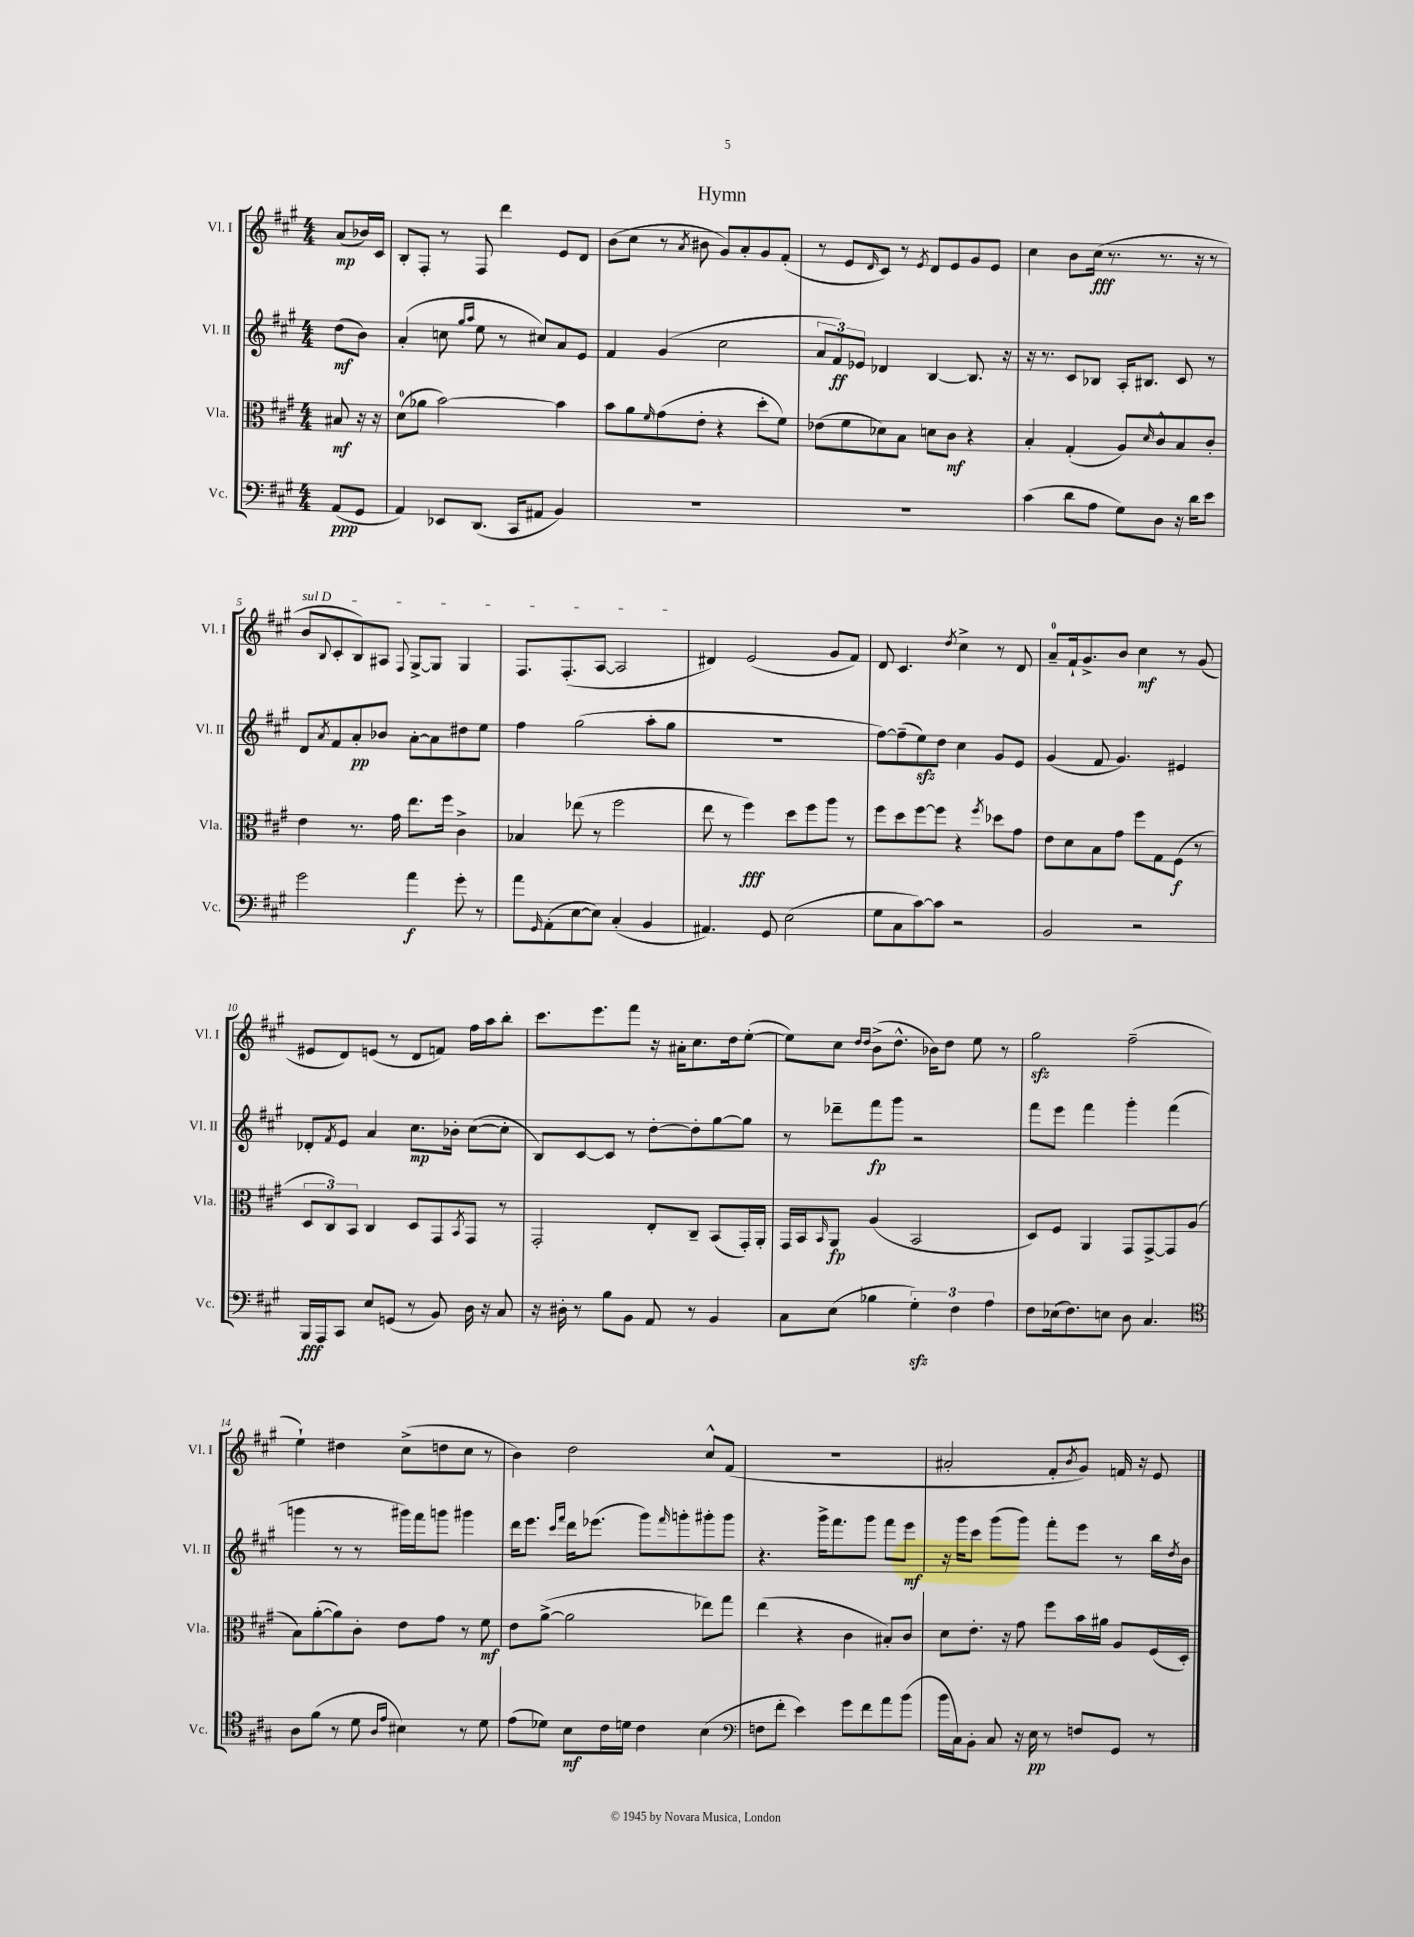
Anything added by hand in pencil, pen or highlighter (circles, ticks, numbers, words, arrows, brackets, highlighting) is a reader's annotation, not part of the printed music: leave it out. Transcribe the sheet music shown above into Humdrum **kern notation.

**kern	**kern	**kern	**kern
*staff4	*staff3	*staff2	*staff1
*clefF4	*clefC3	*clefG2	*clefG2
*k[f#c#g#]	*k[f#c#g#]	*k[f#c#g#]	*k[f#c#g#]
*M4/4	*M4/4	*M4/4	*M4/4
(8AA/L	8B#/	(8dd\L	(8a/L
8GG#/J	16r	8b\J)	16b-/L)
.	16r	.	16c#/JJ
=	=	=	=
4AA/)	(8d\L	(4a'/	8B'/L
.	8a-\J	.	8F#'/J
8EE-/L	[2b\)	8cc\	8r
.	.	16qqgg#/LL	.
.	.	16qqaa/JJ	.
(8.DD/J	.	8ee\	8F#/
.	.	8r	4ddd\
16CC#/LK	.	.	.
8AA#/J	.	8cc#/L)	.
4BB/)	4b\]	8a/	8e/L
.	.	8e/J	8d/J
=	=	=	=
1r	8b\L	4f#/	(8b\L
.	8a\	.	8cc#\J
.	16qqf#/	.	.
.	(8g#\	(4g#/	8r
.	.	.	8qa/
.	8e'\J	.	8b#\
.	4r	2cc#\	8g#/L)
.	.	.	8a'/
.	8dd'\L	.	8g#/
.	8f#\J)	.	(8f#'/J
=	=	=	=
1r	(8e-\L	12a/L	8r
.	.	12f#/)	.
.	8f#\	.	8e/L
.	.	12e-/J	.
.	.	.	16qqd/
.	8d-\)	4d-/	8c#/J)
.	8B\J	.	8r
.	.	.	8qe/
.	8d\L	[4B/	8d/L
.	8c#\J	.	8e/
.	4r	8.B/]	8g#/
.	.	.	8e/J
.	.	16r	.
=	=	=	=
(4c#\	4B'/	16r	4cc#\
.	.	8.r	.
8d\L	(4G#'/	8c#/L	8b\L
8A\J	.	8B-/J	(16cc#\Jk
.	.	.	8.r
8G#\L)	8A/L)	16A'/LK	.
.	.	8.B#/J	.
.	16qqd/	.	.
8D\J	8c#^^/	.	8.r
16r	8B/	8c#/	.
16d\LK	.	.	16r
8e\J	8c#'/J	8r	8r
=	=	=	=
2g#\	4e\	8d/L	8b/L
.	.	8qa/	8qqB/
.	.	8f#/	8c#'/
.	8.r	8a'/	8B/)
.	.	8b-/J	8A#/J
.	16g#\	.	.
.	.	.	8qqF#/
4a\	8.ee\L	[8a'\L	[8G#^/L
.	.	8a\]	8G#/]J
.	16ff#\Jk	.	.
8g#'\	4c#^\	8dd#\	4G#/
8r	.	8ee\J	.
=	=	=	=
8a\L	4B-/	4ff#\	8.F#/L
16qqGG#/	.	.	.
(8AA'\	.	.	.
.	.	.	(8.F#'/
[8E\	(8ee-\	(2gg#\	.
8E\]J)	8r	.	[8A/J
(4C#'/	2ff#\	.	2A/]
4BB/	.	8aa'\L	.
.	.	8gg#\J	.
=	=	=	=
4.AA#/)	8ee\	1r	4d#/)
.	8r	.	.
.	4ff#\)	.	(2e/
8GG#/	.	.	.
(2E\	8dd\L	.	.
.	8ff#\	.	.
.	8aa\J	.	8g#/L
.	8r	.	8f#/J)
=	=	=	=
8G#\L	8ff#\L	[8ff#\L)	8d/
8C#\	8dd\	(8ff#~\]	4.c#/
[8c#\)	[8ff#\	8ee\)	.
8c#\]J	8ff#\]J	8dd\J	.
.	.	.	8qdd/
2r	4r	4cc#\	4cc#^\
.	8qff#/	.	.
.	8dd-\L	8g#/L	8r
.	8g#\J	8e/J	8d/
=	=	=	=
2BB/	8e\L	(4g#/	8a~/L
.	8d\	.	16f#`/k
.	.	.	8.g#^/
.	8B\	8f#/	.
.	8g#\J	4.g#/)	8b/J
2r	8ff#\L	.	4cc#\
.	8G#\	.	.
.	(8F#\J	4e#/	8r
.	8r	.	(8g#/
=	=	=	=
16BBB/LL	12D/L	8d-'/L	8e#/L
16AAA/J	.	.	.
.	12C#/)	.	.
.	.	8qf#/	.
8CC#/J	.	8e/J	8d/)
.	12BB/J	.	.
8E/L	4C#/	4a/	(8e/J
(8GG/J	.	.	8r
8r	8D/L	8.cc#\L	8d/L
8BB/)	8GG#/	.	8f/J)
.	.	16b-'\Jk	.
.	8qBB/	.	.
16D\	8GG#/J	([8cc#\L	16ff#\LL
16r	.	.	16aa\J
8C#/	8r	8cc#'\]J	8bb'\J
=	=	=	=
16r	2GG#'/	8B/L)	8.ccc#\L
16D#'\	.	.	.
8r	.	[8c#/	.
.	.	.	8.eee\
8B\L	.	8c#/]J	.
8BB\J	.	8r	8fff#\J
8AA/	8E'/L	[8dd'\L	16r
.	.	.	16a#'\LK
8r	8C#~/J	8dd'\]	8.cc#\
4BB/	(8BB/L	[8gg#\	.
.	.	.	16dd\k
.	16GG#'/L)	8gg#\]J	([8ee'\J
.	16AA'/JJ	.	.
=	=	=	=
8C#\L	16GG#/LL	8r	8ee\]L)
.	16BB/J	.	.
.	16qqBB/	.	.
(8E\J	8AA/J	8ddd-~\L	8cc#\J
.	.	.	16qqdd/LL
.	.	.	16qqdd/JJ
4B-\	(4A/	8fff#\	(8b^\L
.	.	8ggg#\J	8.dd^^\J
6G#'\)	2BB/	2r	.
.	.	.	16b-\LK)
.	.	.	8dd\J
6F#\	.	.	.
.	.	.	8ee\
6A\	.	.	.
.	.	.	8r
=	=	=	=
8F#\L	8D/L)	8fff#\L	2gg#\
(16E-\k	8F#/J	8eee\J	.
8.F#\)	.	.	.
.	4AA/	4fff#\	.
8E\J	.	.	.
8D\	8GG#/L	4ggg#'\	(2ff#~\
4.C#/	[8GG#^/	.	.
.	8GG#/]	(4fff#\	.
.	(8A/J	.	.
=	=	=	=
*clefC4	*	*	*
8A\L	8B\L)	4ggg\	4ee`\)
(8f#\J	([8a'\	.	.
8r	8a\])	8r	4dd#\
8d\	8c#'\J	8r	.
16qqA/LL	.	.	.
16qqe/JJ	.	.	.
4B#\)	8e\L	16ggg#\LL)	(8cc#^\L
.	.	16fff#\J	.
.	8g#\J	8ggg\J	8dd\
8r	8r	4ggg#\	8cc#\J
8d\	8f#\	.	8r
=	=	=	=
(8e\L	8e\L	16ddd\LK	4b\)
.	.	8.eee\J	.
8d-\J)	([8a^\J	.	.
.	.	16qqccc#/LL	.
.	.	16qqfff#/JJ	.
8B\L	2a\]	16ddd\LK	2dd\
.	.	(8.eee-\J	.
16c#\L	.	.	.
16d\JJ	.	.	.
4c#\	.	8ggg#\L)	.
.	.	16qqfff#/	.
.	.	8ggg'\	.
(4B\	8ee-\L)	8ggg#'\	8cc#^^/L
.	8gg#\J	8ggg#\J	(8f#/J
=	=	=	=
*clefF4	*	*	*
8F\L	(4ee\	4.r	1r
8f#'\J	.	.	.
4e\)	4r	.	.
.	.	16ggg#^\LK	.
.	.	8.fff#\	.
8g#\L	4c#\	.	.
8f#\	.	8ggg#\J	.
8a\	8B#'/L)	8fff#\L	.
(8b\J	8c#/J	8eee\J	.
=	=	=	=
16b\LL	8d\L	16r	2a#'/
16C#\J)	.	16ggg#\LK	.
8BB'\J	8.e'\J	8ccc#\J	.
8C#/	.	(8ggg#\L	.
.	16r	.	.
16r	8g#\	8ggg#\J)	.
16E\	.	.	.
8r	8ff#\L	8fff#'\L	8f#'/L
.	.	.	8qb/
8F/L	16b\L	8eee\J	8g#/J)
.	16a#\JJ	.	.
8GG#/J	8A/L	8r	16f/
.	.	.	16r
8r	(16F#/L	16bb\LL	8e/
.	.	8qdd/	.
.	16D'/JJ)	16b\JJ	.
==	==	==	==
*-	*-	*-	*-
